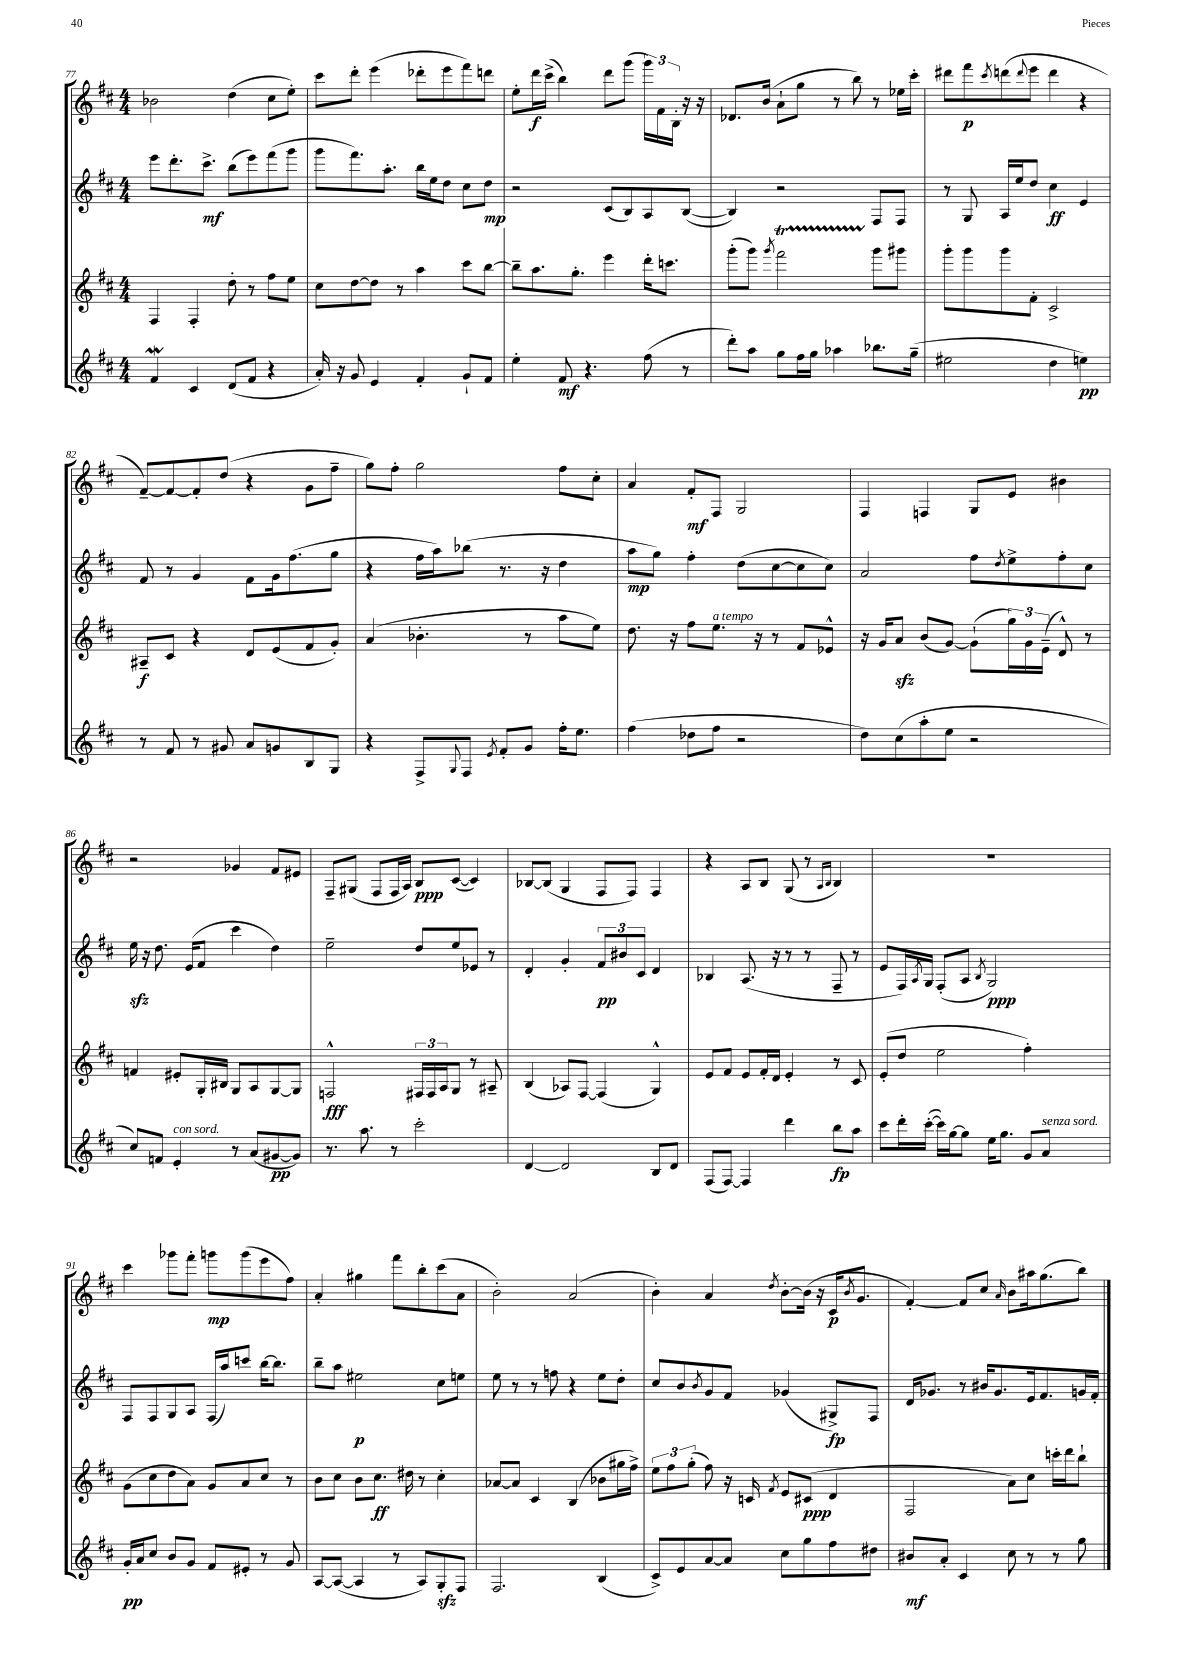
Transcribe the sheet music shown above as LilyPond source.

<<
\new StaffGroup <<
\new Staff = "s0" {
    \clef treble \key d \major \numericTimeSignature \time 4/4
    bes'2 d''4( cis''8 e''8-.) |
    cis'''8 d'''8-. e'''4( des'''8-. e'''8 fis'''8) d'''8 |
    e''8-. d'''16\f cis'''16->( b''4) d'''8 g'''8( \tuplet 3/2 { g'''16) fis'16 b16-. } r16 r16 |
    des'8. b'16( a'8-! g''8 r8 b''8) r8 ees''16 cis'''16-. |
    dis'''8 fis'''8\p \acciaccatura { cis'''8 } d'''8( \appoggiatura { d'''8 } e'''8 d'''4 r4 |
    fis'8~--) fis'8~ fis'8-. d''8( r4 g'8 fis''8-- |
    g''8) fis''8-. g''2 fis''8 cis''8-. |
    a'4 fis'8-.\mf fis8 g2 |
    fis4 f4 g8 e'8 bis'4 |
    r2 ges'4 fis'8 eis'8 |
    fis8-- gis8( fis8 fis16 a16) b8\ppp cis'8~( cis'4) |
    bes8~ bes8( g4 fis8 fis8) fis4 |
    r4 a8 b8 g8( r8 \grace { a16 b16 } b4) |
    R1 |
    cis'''4 ges'''8 fis'''8-. g'''8\mp g'''8( e'''8 fis''8) |
    a'4-. gis''4 fis'''8 b''8-. cis'''8( a'8 |
    b'2-.) a'2( |
    b'4-.) a'4 \acciaccatura { d''8 } b'8~-. b'16( r16 cis'16\p \acciaccatura { b'8 } g'8. |
    fis'4~-.) fis'8 cis''8 \grace { a'16 } b'8 ais''16 g''8.( b''8) \bar "|." |
}
\new Staff = "s1" {
    \clef treble \key d \major \numericTimeSignature \time 4/4
    e'''8 d'''8.-. cis'''8.->\mf b''8( e'''8) fis'''8( g'''8 |
    g'''8 fis'''8.) a''8.-. b''16 e''16 d''8 cis''8 d''8\mp |
    r2 cis'8( b8) a8 b8~( |
    b4) r2 fis8 fis8 |
    r8 g8 a16 e''16 d''8 cis''4\ff e'4 |
    fis'8 r8 g'4 fis'8 g'16 fis''8.( g''8 |
    r4 fis''16 a''16) bes''8( r8. r16 d''4 |
    a''8\mp g''8) fis''4-. d''8( cis''8~ cis''8 cis''8) |
    a'2 fis''8 \acciaccatura { d''8 } e''8-> fis''8-. cis''8 |
    e''16\sfz r16 d''8. e'16( fis'8 cis'''4 d''4) |
    e''2-- d''8 e''8 ees'8 r8 |
    d'4-. g'4-. \tuplet 3/2 { fis'8\pp bis'8 cis'8 } d'4 |
    bes4 a8.( r16 r8 r8 fis8-- r8 |
    e'8 fis16) \acciaccatura { a8 } g16 fis8-.( a8 \acciaccatura { b8 } g2\ppp) |
    fis8 fis8 g8 a8 fis16( a''16) c'''8 b''16~ b''8. |
    b''8-- a''8 eis''2\p cis''8 e''8 |
    e''8 r8 r8 f''8 r4 e''8 d''8-. |
    cis''8 b'8 \acciaccatura { b'8 } g'8 fis'8 ges'4( gis8->\fp) fis8 |
    d'16 ges'8. r8 bis'16 ges'8. e'16 fis'8. g'16 fis'16-. \bar "|." |
}
\new Staff = "s2" {
    \clef treble \key d \major \numericTimeSignature \time 4/4
    fis4 fis4-. d''8-. r8 fis''8 e''8 |
    cis''8 d''8~ d''8 r8 a''4 cis'''8 b''8~ |
    b''8-- a''8. g''8.-. e'''4 d'''16-. c'''8. |
    g'''8-.( g'''8) \acciaccatura { g'''8 } fis'''2\startTrillSpan g'''8\stopTrillSpan gis'''8 |
    g'''8-. g'''8 g'''8 fis'8-. cis'2-> |
    ais8--\f cis'8 r4 d'8 e'8( fis'8 g'8-.) |
    a'4( bes'4.-. r8 a''8 e''8) |
    d''8. r16 fis''8 e''8.^\markup { \italic "a tempo" } r16 r8 fis'8 ees'8-^ |
    r16 g'16 a'8\sfz b'8( g'8~) g'8-!( \tuplet 3/2 { g''16) g'16 e'16--( } d'8-^) r8 |
    f'4 eis'8-. g16-. bis16 g8 a8 g8~ g8 |
    f2-^\fff \tuplet 3/2 { fis16 fis16 a16 } g8 r8 ais8-- |
    b4( aes8) fis8~ fis4( g4-^) |
    e'8 fis'8 e'8 fis'16-. d'16 e'4-. r8 cis'8 |
    e'8-.( d''8 e''2 fis''4-.) |
    g'8( cis''8 d''8 a'8) g'8 a'8 cis''8 r8 |
    b'8 cis''8 b'8 cis''8.\ff dis''16 r8 cis''4-. |
    aes'8~ aes'8 cis'4 b4( bes'8 gis''16 fis''16->) |
    \tuplet 3/2 { e''8 fis''8 g''8-.( } fis''8) r16 c'16 \acciaccatura { fis'8 } e'8 cis'8\ppp( d'4 |
    fis2 a'8) cis''8 c'''16-. d'''16 b''8-! \bar "|." |
}
\new Staff = "s3" {
    \clef treble \key d \major \numericTimeSignature \time 4/4
    fis'4\mordent cis'4 d'8( fis'8 r4 |
    a'16-.) r16 g'8 e'4 fis'4-. g'8-! fis'8 |
    e''4-. fis'8\mf r4. fis''8( r8 |
    d'''8-.) a''8 g''8 fis''16 g''16 aes''4 bes''8. g''16--( |
    eis''2 d''4 e''4\pp) |
    r8 fis'8 r8 gis'8 a'8 g'8 b8 g8 |
    r4 fis8-> \appoggiatura { g8 } fis8 \acciaccatura { e'8 } fis'8-. g'8 fis''16-. e''8. |
    fis''4( des''8 fis''8 r2 |
    d''8) cis''8( a''8-. e''8 r2 |
    cis''8) f'8 e'4-.^\markup { \italic "con sord." } r8 a'8( gis'8~\pp gis'8) |
    r8. a''8. r8 cis'''2-. |
    d'4~ d'2 b8 d'8 |
    fis8( fis8~) fis4 d'''4 b''8\fp a''8 |
    cis'''8 d'''16-. cis'''16~-.( cis'''16) g''16~ g''8 e''16 g''8. g'8 a'8^\markup { \italic "senza sord." } |
    g'16-.\pp a'16 cis''8 b'8 g'8 fis'8 eis'8-. r8 g'8 |
    a8~ a8~( a4 r8 a8) g8-.\sfz fis8 |
    fis2. b4( |
    cis'8->) e'8 a'8~ a'8 cis''8 g''8 fis''8 dis''8 |
    bis'8\mf a'8-. cis'4 cis''8 r8 r8 g''8 \bar "|." |
}
>>
>>
\layout { \context { \Score currentBarNumber = #77 } }
